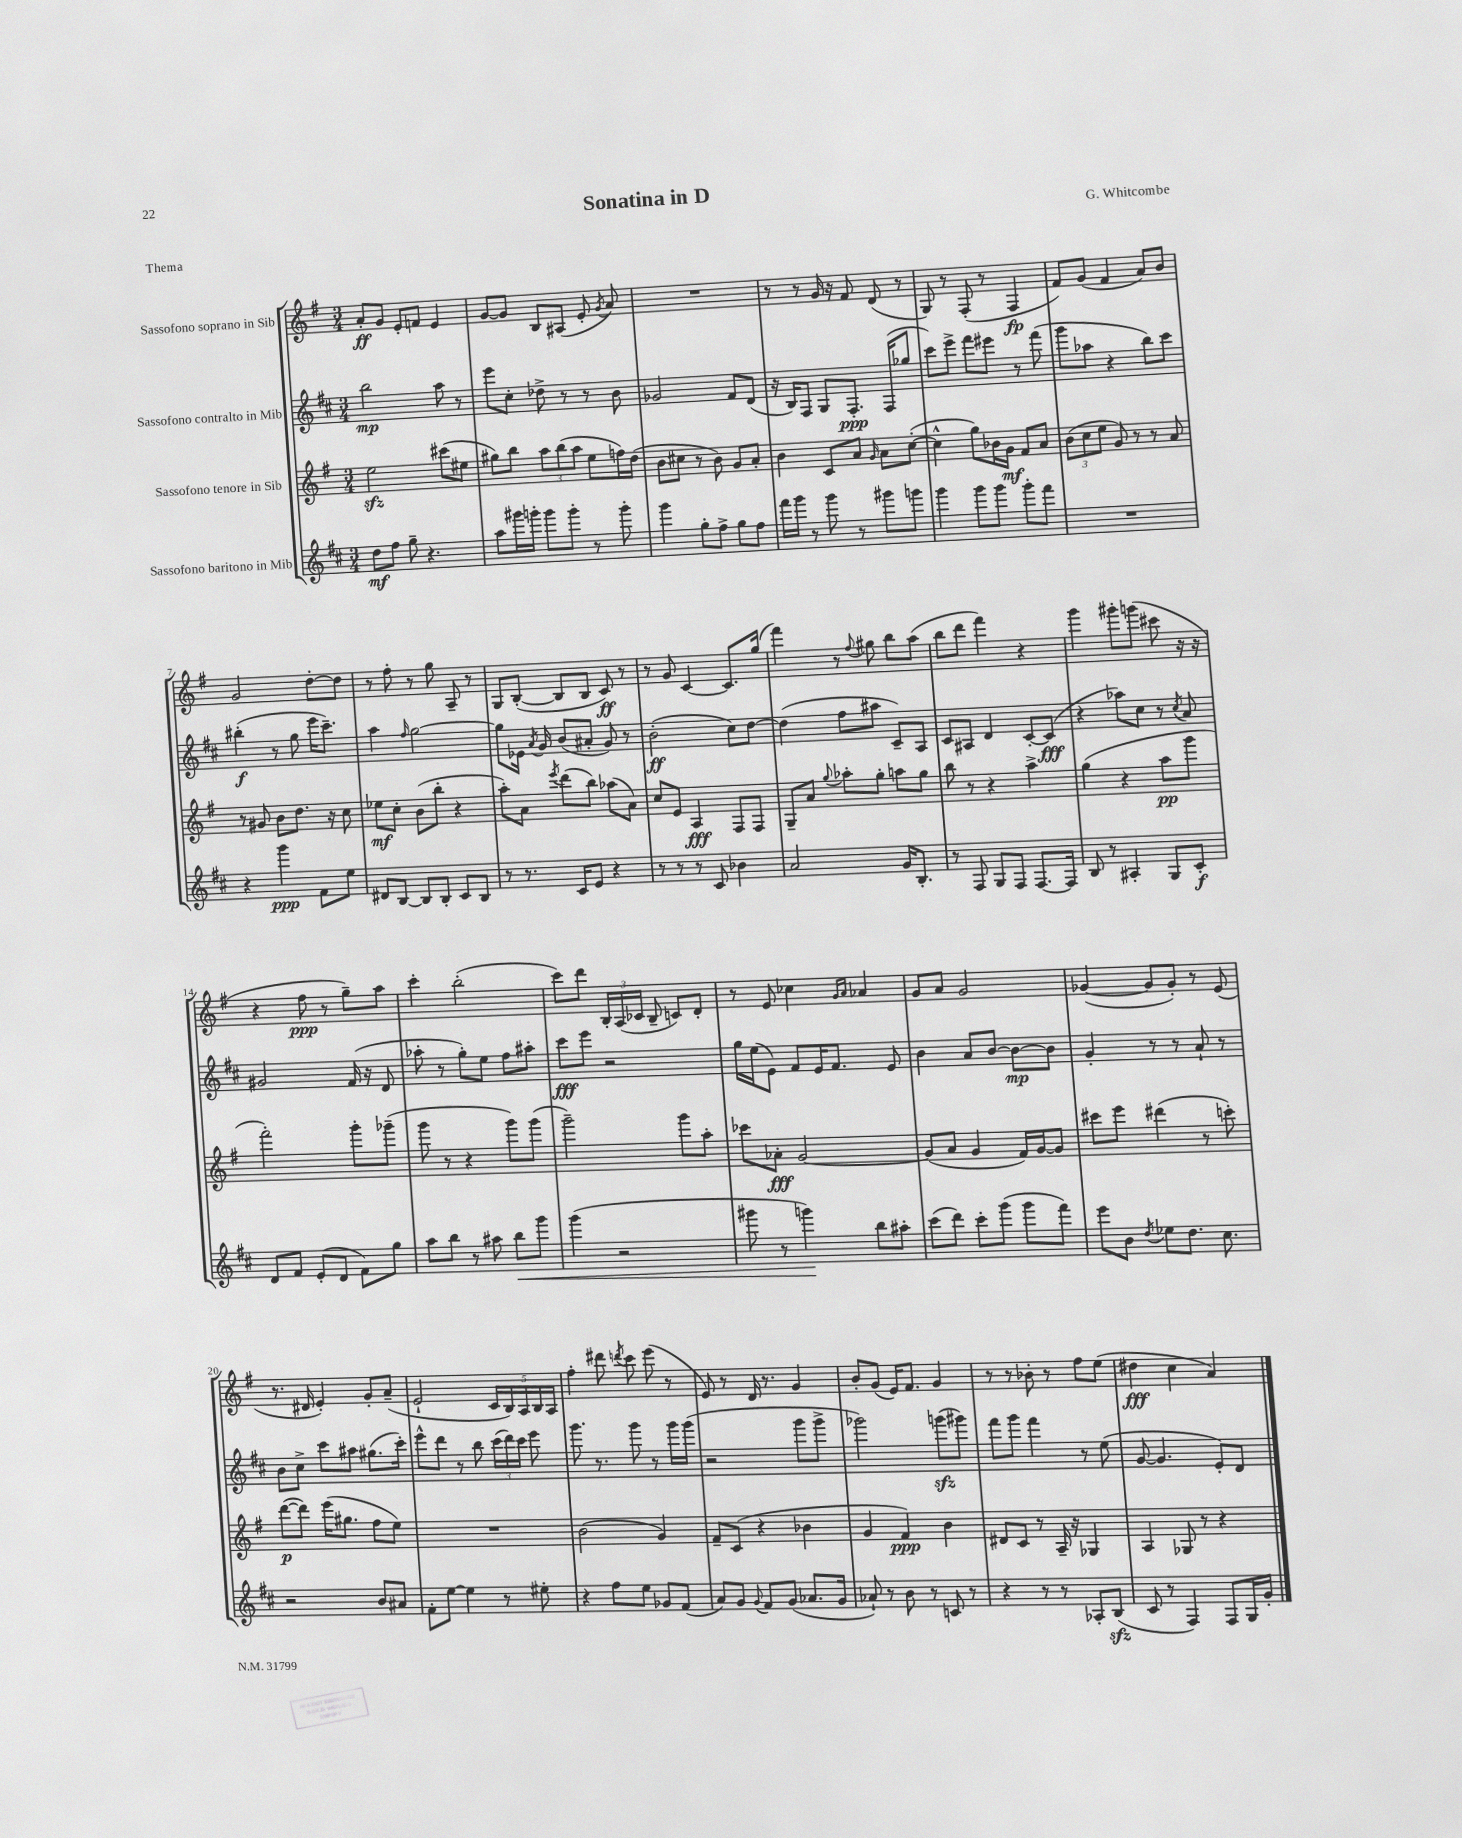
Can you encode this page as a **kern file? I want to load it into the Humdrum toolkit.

**kern	**dynam	**kern	**dynam	**kern	**dynam	**kern	**dynam
*part4	*part4	*part3	*part3	*part2	*part2	*part1	*part1
*staff4	*staff4	*staff3	*staff3	*staff2	*staff2	*staff1	*staff1
*I"Sassofono baritono in Mib	*	*I"Sassofono tenore in Sib	*	*I"Sassofono contralto in Mib	*	*I"Sassofono soprano in Sib	*
*clefG2	*	*clefG2	*	*clefG2	*	*clefG2	*
*k[f#c#]	*	*k[f#]	*	*k[f#c#]	*	*k[f#]	*
*M3/4	*	*M3/4	*	*M3/4	*	*M3/4	*
=1	=1	=1	=1	=1	=1	=1	=1
8dd\L	mf	2eezz\	.	2bb\	mp	8a'/L	ff
8ff#\J	.	.	.	.	.	8g/J	.
8gg~\	.	.	.	.	.	8e'/L	.
4.r	.	.	.	.	.	8fn/J	.
.	.	(8ccc#X\L	.	8aa\	.	4e/	.
.	.	8ee#X\J	.	8r	.	.	.
=2	=2	=2	=2	=2	=2	=2	=2
8aa\L	.	8gg#X\L)	.	8eee\L	.	[8g/L	.
16ggg#X\L	.	8bb\J	.	8cc#'\J	.	8g/J]	.
16gggn'\JJ	.	.	.	.	.	.	.
8ggg\L	.	12aa\L	.	8dd-X^\	.	8B/L	.
.	.	(12bb\	.	.	.	.	.
8ggg'\J	.	.	.	8r	.	(8A#X/J	.
.	.	12aa\J	.	.	.	.	.
8r	.	8ee\L	.	8r	.	8e'/	.
.	.	.	.	.	.	8qg/	.
8ggg'\	.	16ffn\L)	.	8b\	.	8a/)	.
.	.	(16dd\JJ	.	.	.	.	.
=3	=3	=3	=3	=3	=3	=3	=3
4ggg\	.	8b\L	.	2g-X/	.	2.r	.
.	.	8cc#X\J	.	.	.	.	.
8gg'\L	.	8r	.	.	.	.	.
8ff#^\J	.	8b\)	.	.	.	.	.
8gg\L	.	8g/L	.	8f#/L	.	.	.
8ff#\J	.	8a'/J	.	(8d/J	.	.	.
=4	=4	=4	=4	=4	=4	=4	=4
16fff#\LL	.	4b\	.	16r	.	8r	.
16ggg\JJ	.	.	.	16B/KL)	.	.	.
8r	.	.	.	8F#/J	.	8r	.
8ggg\	.	8c/L	.	8G/L	.	16g/	.
.	.	.	.	.	.	16r	.
8r	.	8a/J	.	8.F#'/J	ppp	8f#/	.
.	.	16qqg/	.	.	.	.	.
8ggg#X\L	.	8a\L	.	.	.	(8d/	.
.	.	.	.	(16F#/KL	.	.	.
8gggn\J	.	([8cc'\J	.	8gg-X/J	.	8r	.
=5	=5	=5	=5	=5	=5	=5	=5
4ggg\	.	4cc^^\]	.	8ccc#\L)	.	8G/)	.
.	.	.	.	8eee^\J	.	8r	.
8ggg\L	.	8gg\L)	.	8fff#\L	.	(8F#'/	.
8ggg\J	.	16b-X\L	.	8eee#X\J	.	8r	.
.	.	16g\JJ	mf	.	.	.	.
8ggg'\L	.	8f#/L	.	8r	.	4F#/	fp
8fff#\J	.	8a/J	.	(8fff#\	.	.	.
=6	=6	=6	=6	=6	=6	=6	=6
2.r	.	(12b\L	.	8ggg\L	.	8f#/L)	.
.	.	12cc\	.	.	.	.	.
.	.	.	.	8aa-X\J	.	(8g/J	.
.	.	12ee\J	.	.	.	.	.
.	.	8g/)	.	4r	.	4f#/	.
.	.	8r	.	.	.	.	.
.	.	8r	.	8bb\L)	.	8a/L)	.
.	.	8a/	.	8ccc#\J	.	8b/J	.
!!LO:LB:g=z
=7	=7	=7	=7	=7	=7	=7	=7
4r	.	8r	.	(4bb#X'\	f	2g/	.
.	.	8g#X/	.	.	.	.	.
4ggg\	ppp	8b\L	.	8r	.	.	.
.	.	8.dd\J	.	8gg\	.	.	.
8f#\L	.	.	.	16eee\KL	.	[8dd'\L	.
.	.	16r	.	8.ccc#~\J)	.	.	.
8ee\J	.	8cc\	.	.	.	8dd\J]	.
=8	=8	=8	=8	=8	=8	=8	=8
8d#X/L	.	8ee-X\L	mf	4aa\	.	8r	.
[8B/J	.	8cc'\J	.	.	.	8ff#'\	.
.	.	.	.	16qqff#/	.	.	.
8B/L]	.	(8b\L	.	[2gg\	.	8r	.
8B'/J	.	8bb'\J	.	.	.	8gg\	.
8c#/L	.	4r	.	.	.	8A~/	.
8B/J	.	.	.	.	.	8r	.
=9	=9	=9	=9	=9	=9	=9	=9
8r	.	8aa'\L)	.	8gg\L]	.	8G/L	.
8.r	.	8a\J	.	16e-X\Jk	.	([8B'/J	.
.	.	.	.	8qa/	.	.	.
.	.	.	.	16g/	.	.	.
.	.	8qeee/	.	.	.	.	.
.	.	(8ddd\L	.	(8b/L	.	8B/L]	.
16c#/KL	.	.	.	.	.	.	.
8e/J	.	8bb\J)	.	8a#X'/J	.	8B/J	.
4r	.	(8aa-X\L	.	8g/)	.	8c/)	ff
.	.	8a\J)	.	8r	.	8r	.
=10	=10	=10	=10	=10	=10	=10	=10
8r	.	8cc/L	.	(2b'\	ff	8r	.
8r	.	8e/J	.	.	.	8g/	.
8r	.	4A/	fff	.	.	[4c/	.
8c#/	.	.	.	.	.	.	.
4b-X\	.	8F#/L	.	8cc#\L)	.	8.c/L]	.
.	.	8F#/J	.	[8dd\J	.	.	.
.	.	.	.	.	.	(16gg/Jk	.
=11	=11	=11	=11	=11	=11	=11	=11
2a/	.	8G~/L	.	(4dd\]	.	4fff#\)	.
.	.	8a/J	.	.	.	.	.
.	.	8qqgg/	.	.	.	.	.
.	.	8aa-X'\L	.	8ff#\L	.	8r	.
.	.	.	.	.	.	8qqff#/	.
.	.	8gg'\J	.	8aa#X\J	.	8gg#X\	.
16g/KL	.	8aan\L	.	8c#~/L)	.	8bb\L	.
8.B'/J	.	.	.	.	.	.	.
.	.	8gg\J	.	8A/J	.	(8aa\J	.
=12	=12	=12	=12	=12	=12	=12	=12
8r	.	8bb\	.	8c#/L	.	8bb\L	.
8F#/	.	8r	.	8A#X/J	.	8ddd\J	.
8G/L	.	4r	.	4d/	.	4fff#\)	.
8F#/J	.	.	.	.	.	.	.
[8.F#/L	.	4aa^\	.	[8c#'/L	.	4r	.
.	.	.	.	(8c#/J]	fff	.	.
16F#/Jk]	.	.	.	.	.	.	.
=13	=13	=13	=13	=13	=13	=13	=13
8B/	.	(4gg\	.	4r	.	4ggg\	.
8r	.	.	.	.	.	.	.
4A#X'/	.	4r	.	8aa-X\L)	.	8ggg#X'\L	.
.	.	.	.	8cc#\J	.	(8gggn\J	.
8G/L	.	8aa\L	pp	8r	.	8ccc#X\	.
.	.	.	.	8qcc#/	.	.	.
8c#'/J	f	8ggg\J	.	8a/	.	16r	.
.	.	.	.	.	.	16r	.
!!LO:LB:g=z
=14	=14	=14	=14	=14	=14	=14	=14
8d/L	.	2fff#'\)	.	2g#X/	.	4r	.
8f#/J	.	.	.	.	.	.	.
(8e'/L	.	.	.	.	.	8ff#\	ppp
8d/J	.	.	.	.	.	8r	.
8f#\L)	.	8ggg'\L	.	(16f#/	.	8gg~\L)	.
.	.	.	.	16r	.	.	.
8gg\J	.	(8ggg-X~\J	.	8d/	.	8aa\J	.
=15	=15	=15	=15	=15	=15	=15	=15
8aa\L	.	8ggg\	.	8aa-X'\	.	4ccc'\	.
8bb\J	.	8r	.	8r	.	.	.
8r	.	4r	.	8gg'\L)	.	(2bb'\	.
8aa#X\	.	.	.	8ee\J	.	.	.
!	!LO:HP:b	!	!	!	!	!	!
8bb\L	<	8ggg\L)	.	8ff#\L	.	.	.
8ggg\J	.	(8ggg\J	.	8aa#X'\J	.	.	.
=16	=16	=16	=16	=16	=16	=16	=16
(4ggg\	.	2ggg~\)	.	8ccc#\L	fff	8ccc\L)	.
.	.	.	.	8eee\J	.	8ddd\J	.
2r	.	.	.	2r	.	24B'/LL	.
.	.	.	.	.	.	(24A/	.
.	.	.	.	.	.	24c-X/JJ	.
.	.	.	.	.	.	8B~/	.
.	.	8ggg\L	.	.	.	8cn/L)	.
.	.	8aa'\J	.	.	.	8d'/J	.
=17	=17	=17	=17	=17	=17	=17	=17
8ggg#X\	.	8ccc-X\L	.	16gg\LL	.	8r	.
.	.	.	.	(16ee\J	.	.	.
8r	.	8a-X'\J	fff	8e\J)	.	8e/	.
4gggn\)	.	[2g/	.	8f#/L	.	4cc-X\	.
.	.	.	.	16e/K	.	.	.
.	.	.	.	8.f#/J	.	.	.
.	.	.	.	.	.	16qqg/LL	.
.	.	.	.	.	.	16qqa/JJ	.
8bb\L	[	.	.	.	.	4a-X/	.
8aa#X'\J	.	.	.	8e/	.	.	.
=18	=18	=18	=18	=18	=18	=18	=18
(8ccc#\L	.	(8g/L]	.	4b\	.	8g/L	.
8ddd\J)	.	8a/J	.	.	.	8a/J	.
8ccc#'\L	.	4g/	.	8a/L	.	2g/	.
(8ggg\J	.	.	.	[8b/J	.	.	.
8ggg\L	.	16f#/LL)	.	8b\L_	mp	.	.
.	.	[16g/J	.	.	.	.	.
8fff#\J)	.	8g/J]	.	8b\J]	.	.	.
=19	=19	=19	=19	=19	=19	=19	=19
8eee\L	.	8ccc#X\L	.	4g'/	.	([4g-X/	.
8b\J	.	8eee\J	.	.	.	.	.
8qdd/	.	.	.	.	.	.	.
8ee-X\L	.	(4ddd#X\	.	8r	.	8g-/L]	.
8.dd\J	.	.	.	8r	.	8g-'/J)	.
.	.	8r	.	8a`/	.	8r	.
8.cc#\	.	.	.	.	.	.	.
.	.	8cccn'\)	.	8r	.	(8e/	.
!!LO:LB:g=z
=20	=20	=20	=20	=20	=20	=20	=20
2r	.	([8ddd\L	p	8b\L	.	8.r	.
.	.	8ddd\J])	.	8cc#^\J	.	.	.
.	.	.	.	.	.	16d#X/	.
.	.	(16eee\KL	.	8ccc#\L	.	4e'/)	.
.	.	8.gg#X\J	.	.	.	.	.
.	.	.	.	8aa#X\J	.	.	.
8b/L	.	8ff#\L	.	(8.gg#X\L	.	8g'/L	.
8a#X/J	.	8ee\J)	.	.	.	(8a~/J	.
.	.	.	.	16ccc#'\Jk)	.	.	.
=21	=21	=21	=21	=21	=21	=21	=21
8f#'\L	.	2.r	.	8eee^^\L	.	2e`/	.
[8ee\J	.	.	.	8ddd\J	.	.	.
4ee\]	.	.	.	8r	.	.	.
.	.	.	.	8bb\	.	.	.
8r	.	.	.	(24ccc#\LL	.	20c/LL	.
.	.	.	.	24ddd\)	.	.	.
.	.	.	.	.	.	20B/)	.
.	.	.	.	24ccc#\JJ	.	.	.
.	.	.	.	.	.	20A/	.
8ee#X'\	.	.	.	8eee\	.	.	.
.	.	.	.	.	.	20B/	.
.	.	.	.	.	.	20A/JJ	.
=22	=22	=22	=22	=22	=22	=22	=22
4r	.	(2b\	.	8.ggg\	.	4ff#'\	.
.	.	.	.	8.r	.	.	.
8ff#\L	.	.	.	.	.	8ddd#X\	.
.	.	.	.	.	.	8qdddn/	.
8ee\J	.	.	.	8ggg\	.	8ccc\	.
8g-X/L	.	4g/)	.	8r	.	(8eee\	.
(8f#/J	.	.	.	16ggg\LL	.	8r	.
.	.	.	.	(16ggg\JJ	.	.	.
=23	=23	=23	=23	=23	=23	=23	=23
8a/L)	.	8f#~/L	.	2r	.	8e/)	.
8g/J	.	(8c/J	.	.	.	8r	.
8qqg/	.	.	.	.	.	.	.
8f#/L	.	4r	.	.	.	16d/	.
.	.	.	.	.	.	8.r	.
(8g/J	.	.	.	.	.	.	.
8.a-X/L	.	4b-X\	.	8ggg\L	.	4g/	.
.	.	.	.	8ggg^\J	.	.	.
16g/Jk	.	.	.	.	.	.	.
=24	=24	=24	=24	=24	=24	=24	=24
8a-X`/)	.	4g/	.	2ggg-X\)	.	8b'/L	.
8r	.	.	.	.	.	(8g/J	.
8b\	.	4f#/)	ppp	.	.	16e/KL)	.
.	.	.	.	.	.	8.f#/J	.
8r	.	.	.	.	.	.	.
8cn/	.	4b\	.	(8gggnzz\L	.	4g/	.
8r	.	.	.	8ggg#X\J)	.	.	.
=25	=25	=25	=25	=25	=25	=25	=25
4r	.	8d#X/L	.	8fff#\L	.	8r	.
.	.	8c/J	.	8ggg\J	.	8r	.
8r	.	8r	.	4fff#\	.	8b-X'\	.
8r	.	16A~/	.	.	.	8r	.
.	.	16r	.	.	.	.	.
8A-X'/L	.	4G-X/	.	8r	.	8ff#\L	.
(8Bzz/J	.	.	.	(8ee\	.	(8ee\J	.
=26	=26	=26	=26	=26	=26	=26	=26
8c#/	.	4A/	.	[8g/	.	4dd#X\	fff
8r	.	.	.	4.g/]	.	.	.
4F#/)	.	8G-X/	.	.	.	4cc\	.
.	.	8r	.	.	.	.	.
8F#/L	.	4r	.	8e'/L)	.	4a/)	.
16G/L	.	.	.	8d/J	.	.	.
16g'/JJ	.	.	.	.	.	.	.
==	==	==	==	==	==	==	==
*-	*-	*-	*-	*-	*-	*-	*-
